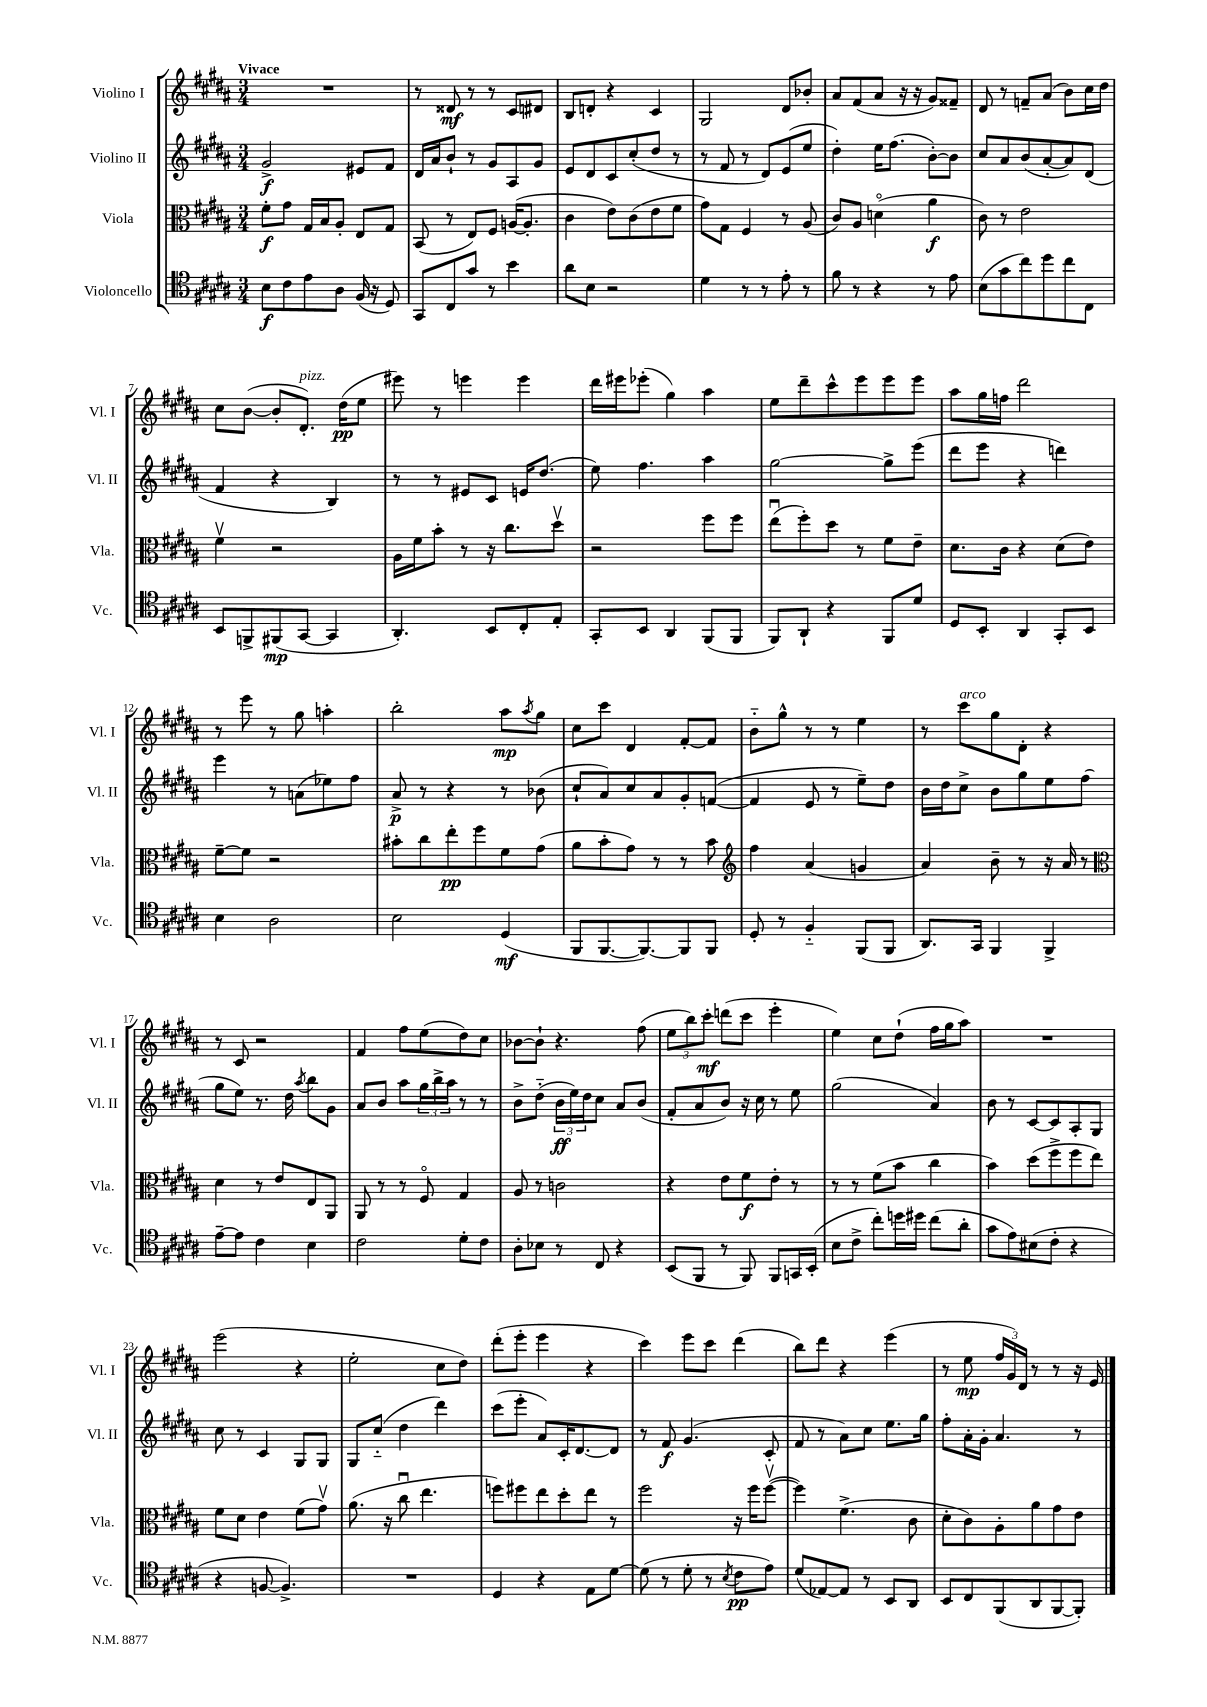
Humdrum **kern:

**kern	**kern	**kern	**kern
*staff4	*staff3	*staff2	*staff1
*clefC4	*clefC3	*clefG2	*clefG2
*k[f#c#g#d#a#]	*k[f#c#g#d#a#]	*k[f#c#g#d#a#]	*k[f#c#g#d#a#]
*M3/4	*M3/4	*M3/4	*M3/4
8B\L	8f#'\L	2g#^/	2.r
8c#\	8g#\J	.	.
8e\	16G#/LL	.	.
.	16B/J	.	.
8A#\J	8A#'/J	.	.
(16F#/	8E/L	8e#/L	.
16r	.	.	.
8D#/)	8G#/J	8f#/J	.
=	=	=	=
8GG#/L	(8BB/	16d#/LL	8r
.	.	16a#/J	.
8C#/	8r	8b`/J	8d##/
8g#/J	8E/L)	8r	8r
8r	8F#/J	8g#/L	8r
4b\	([16A/LK	8A#/	8c#/L
.	8.A'/]J	.	.
.	.	8g#/J	8d#/J
=	=	=	=
8a#\L	4c#\	8e/L	8B/L
8B\J	.	8d#/	8d'/J
2r	8e\L)	8c#/	4r
.	(8c#\	(8cc#'/	.
.	8e\	8dd#/J	4c#/
.	8f#\J	8r	.
=	=	=	=
4d#\	8g#\L)	8r	2G#/
.	8G#\J	8f#/	.
8r	4F#/	8r	.
8r	.	8d#/L)	.
8e'\	8r	(8e/	8d#/L
8r	(8A#/	8ee/J	8b-'/J
=	=	=	=
8f#\	8c#/L)	4dd#'\)	8a#/L
8r	8A#/J	.	(8f#/
4r	(4do\	16ee\LK	8a#/J
.	.	(8.ff#\J	.
.	.	.	16r
.	.	.	16r
8r	4a#\	[8b'\L)	8g#/L)
8e\	.	8b\]J	8f##~/J
=	=	=	=
(8B\L	8c#\)	8cc#/L	8d#/
8g#\	8r	8a#/	8r
8cc#\)	2e\	(8b/	8f~/L
8dd#\	.	[8a#'/	(8a#/J
8cc#\	.	8a#/])	8b\L)
8C#\J	.	(8d#/J	16cc#\L
.	.	.	16dd#\JJ
=	=	=	=
8BB/L	4f#v\	4f#/	8cc#\L
8FF^/	.	.	([8b\J
(8FF#/	2r	4r	8b'/]L
[8GG#/J	.	.	8.d#'/J)
4GG#/]	.	4B/)	.
.	.	.	(16dd#\LK
.	.	.	8ee\J
=	=	=	=
4.AA#'/)	16A#\LL	8r	8eee#\)
.	16f#\J	.	.
.	8b'\J	8r	8r
.	8r	8e#/L	4eee\
8BB/L	16r	8c#/J	.
.	8.cc#\L	.	.
8C#'/	.	16e/LK	4eee\
.	.	(8.dd#/J	.
8E'/J	8dd#v\J	.	.
=	=	=	=
8GG#'/L	2r	8ee\)	16ddd#\LL
.	.	.	16eee#\J
8BB/J	.	4.ff#\	(8eee-'\J
4AA#/	.	.	4gg#\)
(8FF#/L	8ff#\L	4aa#\	4aa#\
8FF#/J	8ff#\J	.	.
=	=	=	=
8FF#/L)	(8eeu\L	[2gg#\	8ee\L
8AA#`/J	8ff#'\)	.	8ddd#~\
4r	8dd#\J	.	8ccc#^^\
.	8r	.	8eee\
8FF#/L	8f#\L	8gg#^\]L	8eee\
8d#/J	8e~\J	(8eee\J	8eee\J
=	=	=	=
8D#/L	8.d#\L	8ddd#\L	8aa#\L
8BB'/J	.	8eee\J	16gg#\L
.	16c#\Jk	.	16ff\JJ
4AA#/	4r	4r	2ddd#\
8GG#'/L	(8d#\L	4ddd\)	.
8BB/J	8e\J)	.	.
=	=	=	=
4B\	[8f#~\L	4eee\	8r
.	8f#\]J	.	8eee\
2A#\	2r	8r	8r
.	.	(8a\L	8gg#\
.	.	8ee-\)	4aa'\
.	.	8ff#\J	.
=	=	=	=
2B\	8b#'\L	8a#^/	2bb'\
.	8cc#\	8r	.
.	8ee'\	4r	.
.	8ff#\	.	.
(4D#/	8f#\	8r	8aa#\L
.	.	.	8qaa#/
.	(8g#\J	(8b-\	8gg#\J
=	=	=	=
8FF#/L	8a#\L	8cc#`/L	8cc#\L
[8.FF#/	8b'\	8a#/)	8ccc#\J
.	8g#\J)	8cc#/	4d#/
8.FF#/_)	.	.	.
.	8r	8a#/	.
8FF#/]	8r	8g#'/	[8f#'/L
8FF#/J	8b\	([8f/J	8f#/]J
=	=	=	=
*	*clefG2	*	*
8D#'/	4ff#\	4f/]	8b'~\L
8r	.	.	8gg#^^\J
4F#'~/	(4a#/	8e/	8r
.	.	8r	8r
(8FF#/L	4g/	8ee~\L)	4ee\
8FF#/J	.	8dd#\J	.
=	=	=	=
8.AA#/L)	4a#/)	16b\LL	8r
.	.	16dd#\J	.
.	.	8cc#^\J	8ccc#\L
16GG#/Jk	.	.	.
4FF#/	8b~\	8b\L	8gg#\
.	8r	8gg#\	8d#'\J
4FF#^/	16r	8ee\	4r
.	16a#/	.	.
.	8r	(8ff#\J	.
=	=	=	=
*	*clefC3	*	*
[8e~\L	4d#\	8gg#\L	8r
8e\]J	.	8ee\J)	8c#/
4c#\	8r	8.r	2r
.	8e/L	.	.
.	.	16dd#\	.
.	.	8qaa#/	.
4B\	8E/	8bb\L	.
.	8AA#/J	8g#\J	.
=	=	=	=
2c#\	8AA#/	8a#/L	4f#/
.	8r	8b/J	.
.	8r	8aa#\L	8ff#\L
.	8F#o/	24gg#\L	(8ee\
.	.	24bb^\	.
.	.	24aa#\JJ	.
8d#'\L	4G#/	8r	8dd#\)
8c#\J	.	8r	8cc#\J
=	=	=	=
8A#'\L	8A#/	8b^\L	[8b-\L
8B-\J	8r	(8dd#'~\J	8b-`\]J
8r	2c\	24b\LL	4.r
.	.	24ee\)	.
.	.	24dd#\J	.
8C#/	.	8cc#\J	.
4r	.	8a#/L	.
.	.	(8b/J	(8ff#\
=	=	=	=
(8BB/L	4r	8f#'/L	12ee\L
.	.	.	12bb\)
8FF#/J	.	8a#/	.
.	.	.	12ccc#'\J
8r	8e\L	8b/J)	(8ddd\L
8FF#/)	8f#\	16r	8ccc#\J
.	.	16cc#\	.
8FF#/L	8e'\J	8r	4eee'\
16GG/L	8r	8ee\	.
(16BB'/JJ	.	.	.
=	=	=	=
8B\L	8r	(2gg#\	4ee\)
8c#^\J	8r	.	.
8cc#'\L)	(8f#\L	.	8cc#\L
16dd\L	8b\J	.	(8dd#`\J
16dd#\JJ	.	.	.
(8cc#\L	4cc#\	4a#/)	16ff#\LL
.	.	.	16gg#\J
8a#'\J	.	.	8aa#\J)
=	=	=	=
8g#\L	4b\)	8b\	2.r
8e\)	.	8r	.
(8B#\	(8dd#\L	[8c#/L	.
8c#'\J	8ff#^\	8c#/]	.
4r	8ff#\	8A#'/	.
.	8ee\J)	8G#/J	.
=	=	=	=
4r	8f#\L	8cc#\	(2eee\
.	8d#\J	8r	.
[8F/	4e\	4c#/	.
4.F^/])	.	.	.
.	(8f#\L	8G#/L	4r
.	8g#v\J)	8G#/J	.
=	=	=	=
2.r	(8.a#\	8G#/L	2ee'\
.	.	(8cc#'~/J	.
.	16r	.	.
.	8cc#u\	4dd#\	.
.	4.ee\	.	.
.	.	4ddd#\)	8cc#\L
.	.	.	8dd#\J)
=	=	=	=
4D#/	8ff\L)	(8ccc#\L	(8ddd#'\L
.	8ff#\	8eee'\J	8eee'\J
4r	8ee\	8a#/L)	4eee\
.	8dd#'\	16c#'/K	.
.	.	[8.d#/	.
8E\L	8ee\J	.	4r
[8d#\J	8r	8d#/]J	.
=	=	=	=
(8d#\]	2ff#\	8r	4ccc#\)
8r	.	8f#/	.
8d#'\	.	(4.g#/	8eee\L
8r	.	.	8ccc#\J
8qB/	.	.	.
8c#\L	16r	.	(4ddd#\
.	16ff#\LK	.	.
8e\J)	([8ff#v\J	8c#'/	.
=	=	=	=
(8d#/L	4ff#\])	8f#/	8bb\L)
[8E-/)	.	8r	8ddd#\J
8E-/]J	(4.f#^\	8a#\L)	4r
8r	.	8cc#\J	.
8BB/L	.	8.ee\L	(4eee\
8AA#/J	8c#\	.	.
.	.	16gg#\Jk	.
=	=	=	=
8BB/L	8d#'\L	8ff#'\L	8r
8C#/	8c#\)	16a#'\L	8ee\
.	.	16g#'\JJ	.
(8FF#/	8A#'\	4.a#/	24ff#/LL
.	.	.	24g#/)
.	.	.	24d#/JJ
8AA#/	8a#\	.	8r
[8FF#/	8g#\	.	8r
8FF#'/]J)	8e\J	8r	16r
.	.	.	16e/
==	==	==	==
*-	*-	*-	*-
